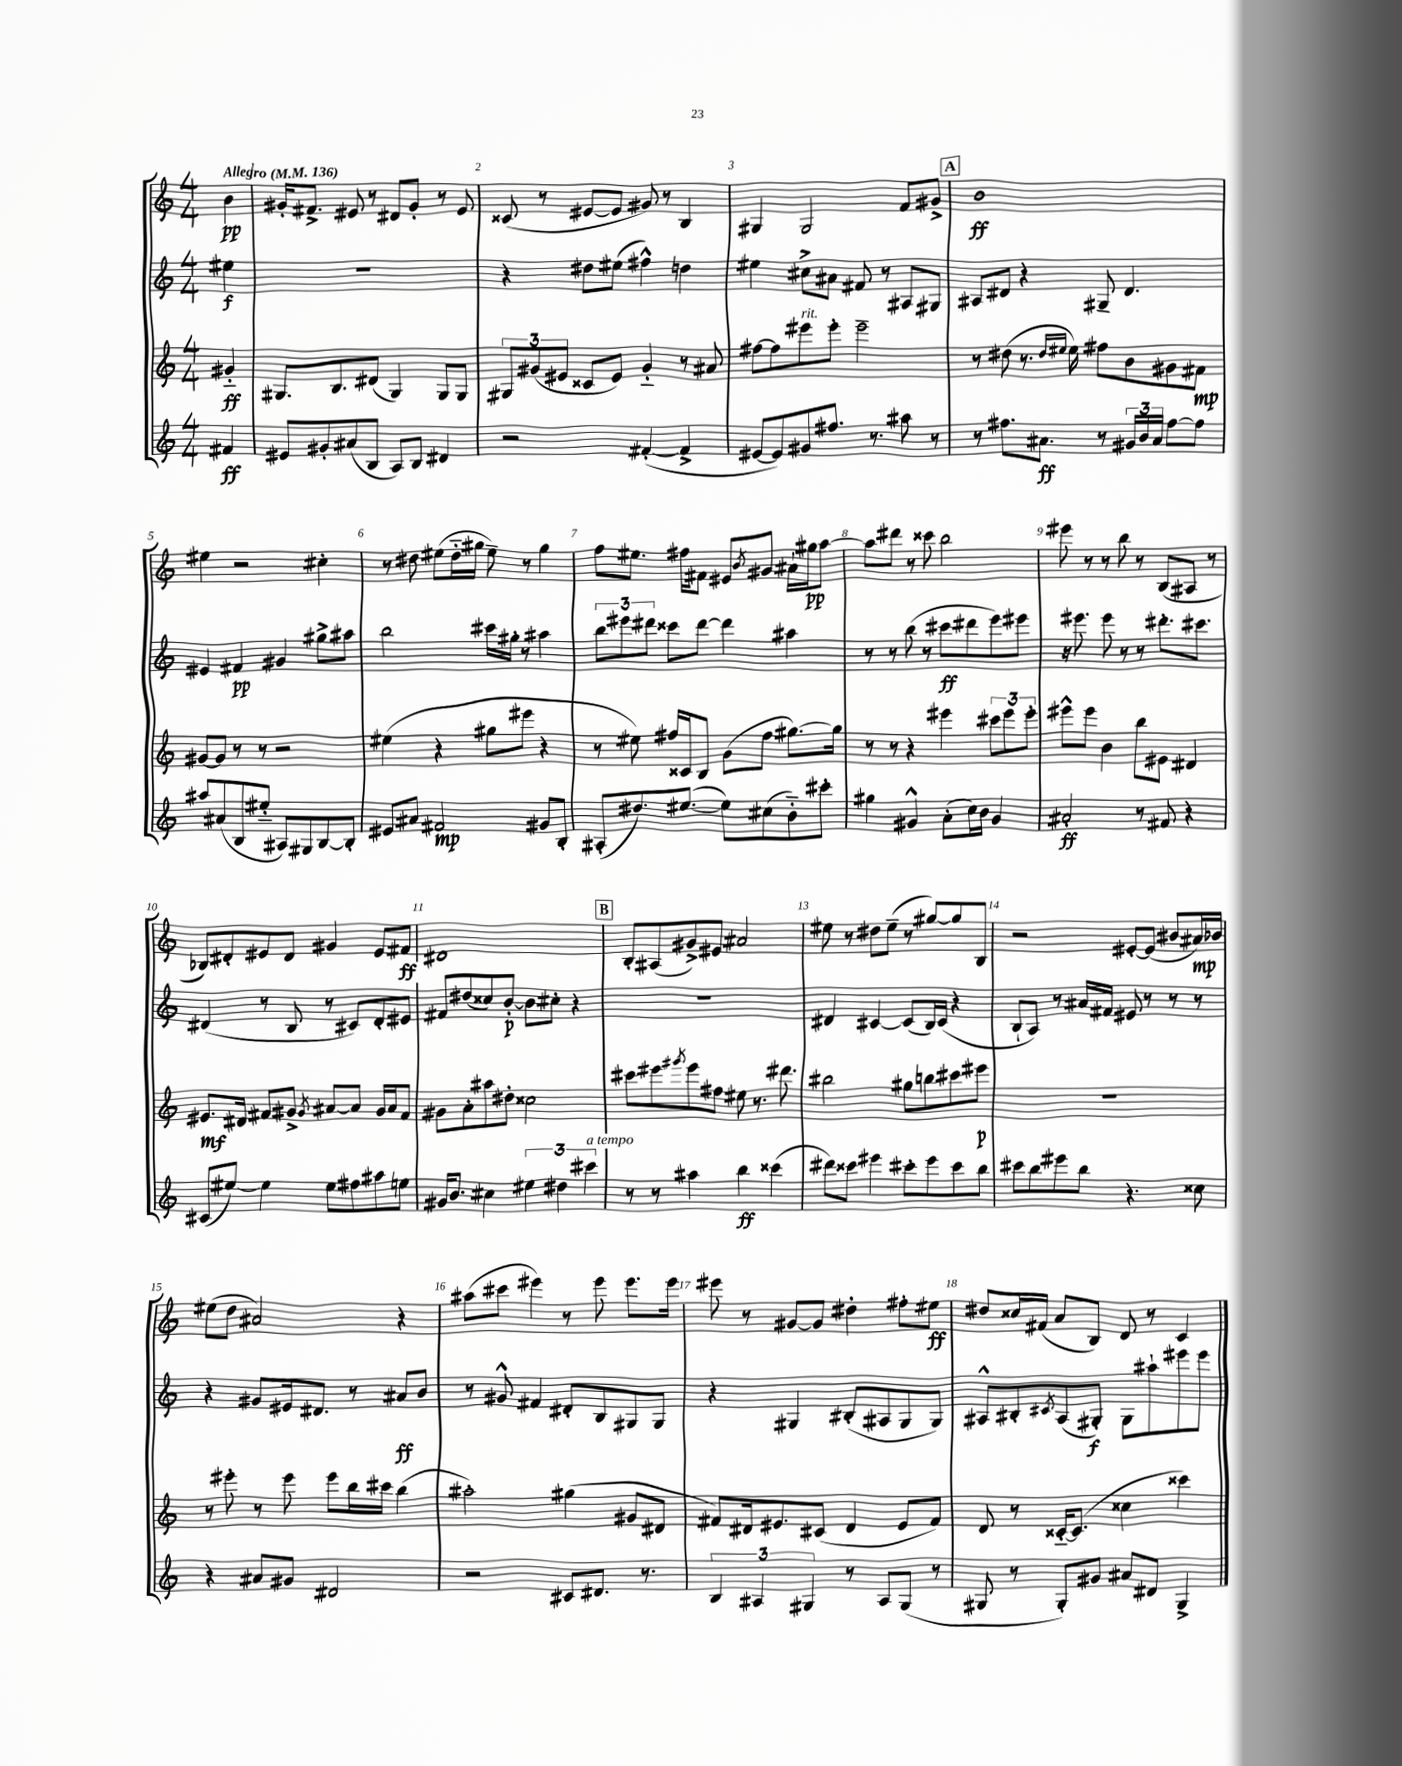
<<
\new StaffGroup <<
\new Staff = "s0" {
    \clef treble \key c \major \numericTimeSignature \time 4/4 \partial 4 \tempo "Allegro" 4 = 136
    b'4\pp |
    gis'16-. fis'8.-> eis'8 r8 dis'8 gis'8-. r8 eis'8 |
    cisis'8( r8 eis'8~ eis'8 gis'8) r8 b4 |
    gis4 gis2 f'8 gis'8-> |
    \mark \markup { \box "A" } b'1\ff |
    eis''4 r2 cis''4-. |
    r8 dis''8 eis''8( dis''16-_ gis''16 eis''8--) r8 gis''4 |
    f''8 eis''8. fis''16 fis'8 eis'8 \acciaccatura { b'8 } gis'8 ais'16-! gis''16\pp a''8~ |
    a''8 dis'''8 r8 cisis'''8 b''2 |
    eis'''8 r8 r8 b''8 r8 b8( ais8 r8 |
    bes8) dis'8-. eis'8 dis'8 gis'4 eis'8 fis'8\ff |
    dis'1 |
    \mark \markup { \box "B" } b8-. ais8( gis'8->) eis'8 ais'2 |
    eis''8 r8 dis''8 eis''8--( r8 gis''8~) gis''8 b8 |
    r2 eis'8~-. eis'8( bis'8 ais'16\mp) bes'16 |
    eis''8( d''8 ais'2) r4 |
    ais''8( cis'''8 eis'''4) r8 eis'''8 eis'''8. eis'''16 |
    eis'''8 r8 gis'8~ gis'8 dis''4-. fis''8-. eis''8\ff |
    dis''8 cisis''16 fis'16( a'8 b8) d'8 r8 c'4 \bar "|." |
}
\new Staff = "s1" {
    \clef treble \key c \major \numericTimeSignature \time 4/4 \partial 4
    eis''4\f |
    R1 |
    r4 dis''8 eis''8( fis''4-^) d''4 |
    eis''4 cis''8-> ais'8 fis'8 r8 ais8 gis8 |
    \mark \markup { \box "A" } ais8 dis'8 r4 gis8-- dis'4. |
    eis'4 fis'4\pp gis'4 gis''8-> ais''8 |
    b''2 cis'''16 gis''16-. r8 ais''4 |
    \tuplet 3/2 { b''8 eis'''8 dis'''8 } cisis'''8 dis'''8~ dis'''4 ais''4 |
    r8 r8 b''8( r8 cis'''8\ff dis'''8 e'''8) eis'''8 |
    r16 eis'''8. eis'''8 r8 r8 dis'''8.-. cis'''8. |
    dis'4( r8 b8 r8 cis'8) dis'8-. eis'8 |
    fis'8 dis''8( cisis''8) b'8~-.\p b'8 cis''8-. r4 |
    \mark \markup { \box "B" } R1 |
    dis'4 cis'4~ cis'8( b16) cis'16( r4 |
    b8-! a8) r8 ais'16 fis'16 eis'8 r8 r8 r8 |
    r4 gis'8 eis'16 dis'8. r8 ais'8\ff b'8 |
    r8 gis'8-^ fis'4 dis'8-. b8 gis8 gis8 |
    r4 gis4 bis8-.( ais8 gis8 gis8) |
    ais8-^ bis8-. \acciaccatura { cis'8 } ais8( gis8-.\f) gis8 ais''8-! eis'''8 eis'''8 \bar "|." |
}
\new Staff = "s2" {
    \clef treble \key c \major \numericTimeSignature \time 4/4 \partial 4
    gis'4-_\ff |
    gis8. b8. dis'8( gis4) gis8 gis8 |
    \tuplet 3/2 { gis8 gis'8( eis'8 } cisis'8 eis'8) gis'4-_ r8 ais'8 |
    fis''8~ fis''8 eis'''8^\markup { \italic "rit." } eis'''8-. eis'''2-- |
    \mark \markup { \box "A" } r8 dis''8( r8. \grace { dis''16 eis''16 } eis''16) fis''8 b'8 gis'8 fis'8\mp |
    gis'8~ gis'8 r8 r8 r2 |
    eis''4( r4 gis''8 eis'''8 r4 |
    r8 eis''8) fis''16 cisis'16 b8 g'8( fis''8 gis''8.~) gis''16 |
    r8 r8 r4 eis'''4 \tuplet 3/2 { cis'''8 eis'''8 eis'''8-. } |
    eis'''8-^ eis'''8 b'4 b''8 eis'8 dis'4 |
    eis'8.\mf dis'16 fis'8 gis'8-> \acciaccatura { gis'8 } ais'8~ ais'8 gis'16 ais'16 fis'8 |
    gis'8 a'8-. ais''8 dis''8-. cisis''2 |
    \mark \markup { \box "B" } cis'''8 eis'''8 \acciaccatura { gis'''8 } eis'''8 fis''8 eis''8 r8. dis'''8. |
    bis''2 gis''8 b''8 cis'''8 eis'''8\p |
    R1 |
    r8 eis'''8-. r8 eis'''8 eis'''8 b''16 cis'''16 b''4( |
    ais''2-.) gis''4( gis'8 dis'8 |
    fis'8) dis'16 eis'8. cis'8( dis'4 eis'8 fis'8) |
    d'8 r8 cisis'16~-_ cisis'8.( cisis''4 cisis'''4) \bar "|." |
}
\new Staff = "s3" {
    \clef treble \key c \major \numericTimeSignature \time 4/4 \partial 4
    fis'4\ff |
    eis'8 gis'8-. ais'8( b8 a8) b8 dis'4 |
    r2 fis'4~-.( fis'4-> |
    eis'8~ eis'8) gis'8 fis''8. r8. ais''8 r8 |
    \mark \markup { \box "A" } r8 fis''8. ais'8.\ff r8 \tuplet 3/2 { gis'16 b'16 ais'16 } fis''8~ fis''8 |
    ais''8 ais'8( b8 eis''8-_ ais8) gis8 b8~ b8-. |
    eis'8 ais'8 fis'2\mp gis'8 b8-. |
    ais8-.( dis''8.) eis''8.~( eis''8) cis''8( b'8-_) cis'''8-. |
    gis''4 gis'4-^ a'8-.( c''16) b'16 gis'4 |
    ais'2-.\ff r8 fis'8 r4 |
    cis'8( eis''8~) eis''4 eis''8 fis''8 ais''8 e''8 |
    gis'16 b'8. cis''4 \tuplet 3/2 { eis''4 dis''4 cis'''4^\markup { \italic "a tempo" } } |
    \mark \markup { \box "B" } r8 r8 ais''4 b''4\ff cisis'''4( |
    dis'''8) cisis'''8 eis'''4 cis'''8-. eis'''8 cis'''8 b''8 |
    cis'''8 b''8 eis'''8 b''8 r4. cisis''8 |
    r4 ais'8 gis'8 dis'2 |
    r2 cis'8 dis'8. r8. |
    \tuplet 3/2 { b4 ais4 gis4 } r8 ais8 gis8( r8 |
    gis8 r8 gis8-.) gis'8 ais'8 dis'8 gis4-> \bar "|." |
}
>>
>>
\layout { \context { \Score \override BarNumber.break-visibility = ##(#f #t #t) barNumberVisibility = #all-bar-numbers-visible } }
